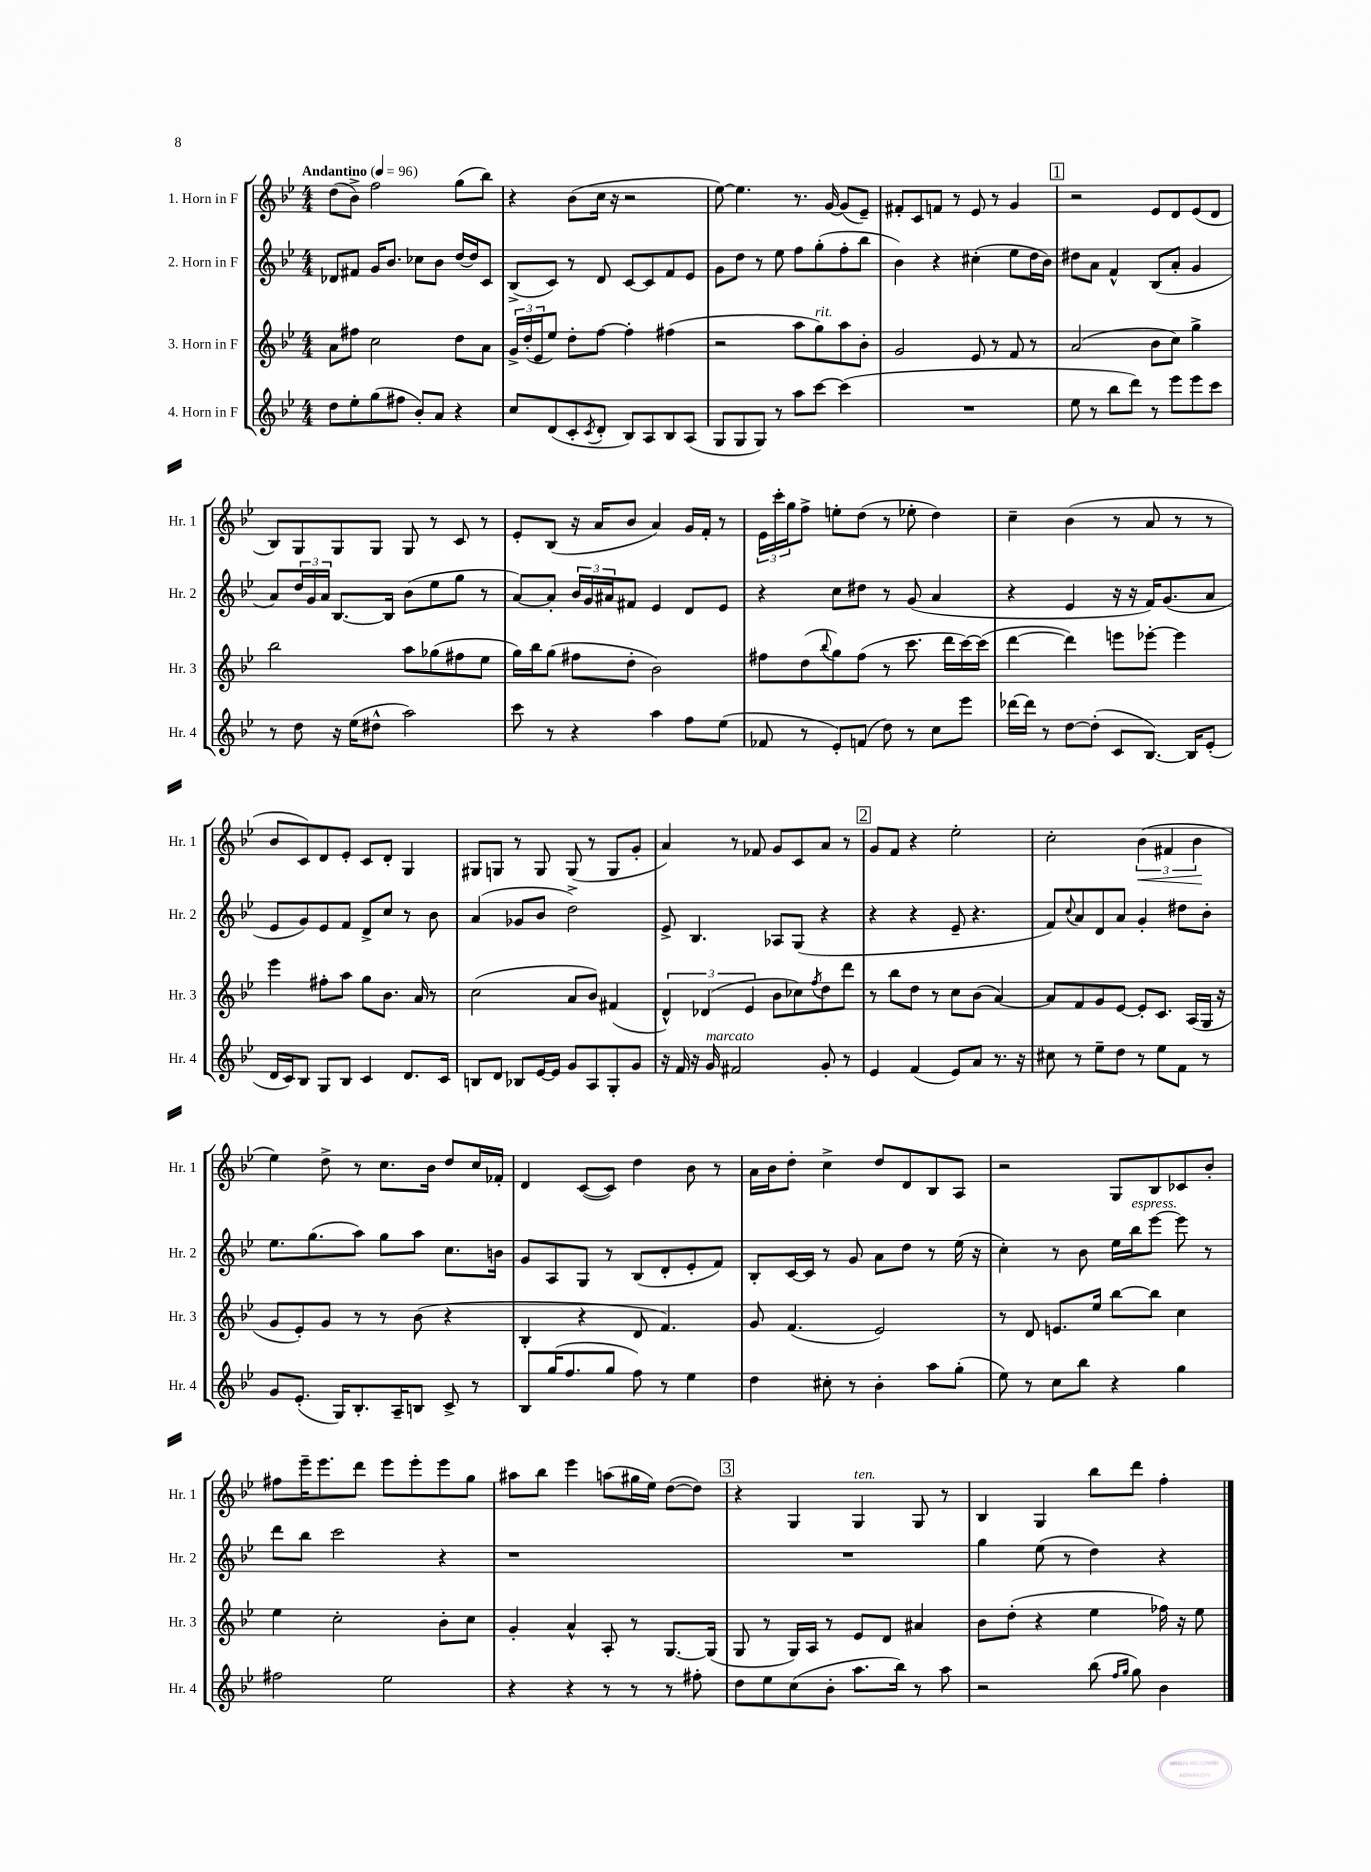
<<
\new StaffGroup <<
\new Staff = "s0" \with { instrumentName = "1. Horn in F" shortInstrumentName = "Hr. 1" } {
    \clef treble \key bes \major \numericTimeSignature \time 4/4 \tempo "Andantino" 4 = 96
    d''8( bes'8->) f''2 g''8( bes''8) |
    r4 bes'8( c''16 r16 r2 |
    ees''8~) ees''4. r8. g'16~ g'8( ees'8--) |
    fis'8-. c'8 f'8 r8 ees'8 r8 g'4 |
    \mark \markup { \box "1" } r2 ees'8 d'8 ees'8( d'8 |
    bes8) g8 g8 g8 g8 r8 c'8 r8 |
    ees'8-. bes8( r16 a'16 bes'8 a'4) g'16 f'16-. r8 |
    \tuplet 3/2 { ees'16 c'''16-. g''16 } f''8-> e''8-. d''8( r8 ees''8-. d''4) |
    c''4-- bes'4( r8 a'8 r8 r8 |
    bes'8 c'8) d'8 ees'8-. c'8 d'8-. g4 |
    gis8 g8 r8 g8 g8( r8 g8 g'8-. |
    a'4) r8 fes'8 g'8 c'8 a'8 r8 |
    \mark \markup { \box "2" } g'8 f'8 r4 ees''2-. |
    c''2-. \tuplet 3/2 { bes'4\<( fis'4 bes'4\! } |
    ees''4) d''8-> r8 c''8. bes'16 d''8 c''16 fes'16-. |
    d'4 c'8~( c'8) d''4 bes'8 r8 |
    a'16 bes'16 d''8-. c''4-> d''8 d'8 bes8 a8 |
    r2 g8 bes8 ces'8 bes'8-. |
    fis''8 ees'''16-- ees'''8. d'''8 ees'''8 ees'''8-. ees'''8 g''8 |
    ais''8 bes''8 ees'''4 a''8( gis''16 ees''16) d''8~( d''8) |
    \mark \markup { \box "3" } r4 g4 g4^\markup { \italic "ten." } g8 r8 |
    bes4 g4 bes''8 d'''8 f''4-. \bar "|." |
}
\new Staff = "s1" \with { instrumentName = "2. Horn in F" shortInstrumentName = "Hr. 2" } {
    \clef treble \key bes \major \numericTimeSignature \time 4/4
    des'8 fis'8 g'16 bes'8. ces''8 bes'8 d''16~ d''16 c'8 |
    bes8->( c'8) r8 d'8 c'8~ c'8 f'8 ees'8 |
    g'8 d''8 r8 ees''8 f''8 g''8-.( f''8-. bes''8 |
    bes'4) r4 cis''4-.( ees''8 d''16 bes'16) |
    \mark \markup { \box "1" } dis''8 a'8 f'4-^ bes8( a'8-. g'4 |
    a'8) \tuplet 3/2 { d''16 g'16 a'16 } bes8.~ bes16 bes'8( ees''8 g''8 r8 |
    a'8~) a'8-. \tuplet 3/2 { bes'16 g'16 ais'16 } fis'8 ees'4 d'8 ees'8 |
    r4 c''8 dis''8 r8 g'8( a'4 |
    r4 ees'4 r16 r16 f'16) g'8.( a'8 |
    ees'8 g'8) ees'8 f'8 d'8-> c''8 r8 bes'8 |
    a'4( ges'8 bes'8 d''2->) |
    ees'8-> bes4. aes8 g8( r4 |
    \mark \markup { \box "2" } r4 r4 ees'8-- r4. |
    f'8) \appoggiatura { c''8 } a'8 d'8 a'8 g'4-. dis''8 bes'8-. |
    ees''8. g''8.( a''8) g''8 a''8 c''8. b'16 |
    g'8 a8 g8 r8 bes8( d'8-. ees'8-. f'8) |
    bes8-. c'16~ c'16 r8 g'8 a'8 d''8 r8 ees''16( r16 |
    c''4-.) r8 bes'8 ees''16 bes''16^\markup { \italic "espress." } ees'''8~ ees'''8 r8 |
    d'''8 bes''8 c'''2 r4 |
    r1 |
    \mark \markup { \box "3" } R1 |
    g''4 ees''8( r8 d''4) r4 \bar "|." |
}
\new Staff = "s2" \with { instrumentName = "3. Horn in F" shortInstrumentName = "Hr. 3" } {
    \clef treble \key bes \major \numericTimeSignature \time 4/4
    a'8 fis''8 c''2 d''8 a'8 |
    \tuplet 3/2 { g'16-> d''16-.( ees'16 } ees''8) d''8-. f''8~ f''4-. fis''4( |
    r2 a''8 g''8^\markup { \italic "rit." }) a''8 bes'8-. |
    g'2 ees'8 r8 f'8 r8 |
    \mark \markup { \box "1" } a'2( bes'8 c''8) g''4-> |
    bes''2 a''8 ges''8( fis''8 ees''8 |
    g''16) bes''16 g''8( fis''8 d''8-. bes'2) |
    fis''8 d''8( \appoggiatura { bes''8 } g''8) fis''8( r8 c'''8. d'''16 c'''16~) c'''16( |
    d'''4~ d'''4) e'''8 ees'''8~-. ees'''4 |
    ees'''4 fis''8-. a''8 g''8 bes'8. a'16 r8 |
    c''2( a'8 bes'8) fis'4( |
    \tuplet 3/2 { d'4-^) des'4( ees'4 } bes'8 ces''8) \acciaccatura { f''8 } d''8 d'''8 |
    \mark \markup { \box "2" } r8 bes''8 d''8 r8 c''8 bes'8( a'4~) |
    a'8 f'8 g'8 ees'8~ ees'8-. c'8. a16( g16 r16 |
    g'8 ees'8-.) g'8 r8 r8 bes'8( r4 |
    bes4-. r4 d'8 f'4.) |
    g'8 f'4.( ees'2) |
    r8 d'8 e'8. ees''16 bes''8~ bes''8 c''4 |
    ees''4 c''2-. bes'8-. c''8 |
    g'4-. a'4-^ a8-. r8 g8.~ g16( |
    \mark \markup { \box "3" } g8 r8 g16) a16 r8 ees'8 d'8 ais'4 |
    bes'8 d''8-.( r4 ees''4 fes''16) r16 ees''8 \bar "|." |
}
\new Staff = "s3" \with { instrumentName = "4. Horn in F" shortInstrumentName = "Hr. 4" } {
    \clef treble \key bes \major \numericTimeSignature \time 4/4
    d''8 ees''8-. g''8( fis''8 bes'8-.) a'8 r4 |
    c''8 d'8( c'8-. \acciaccatura { c'8 } d'8-. bes8) a8 bes8 a8( |
    g8 g8 g8) r8 a''8 c'''8~ c'''4( |
    R1 |
    \mark \markup { \box "1" } ees''8 r8 bes''8 d'''8) r8 ees'''8 ees'''8 c'''8 |
    r8 d''8 r16 ees''16( dis''8-^ a''2) |
    c'''8 r8 r4 a''4 f''8 ees''8( |
    fes'8 r8 ees'8-.) f'8( d''8) r8 c''8 ees'''8 |
    des'''16~ des'''16 r8 d''8~ d''8-.( c'8 bes8.~) bes16 ees'8-.( |
    d'16 c'16) bes8 g8 bes8 c'4 d'8. c'16 |
    b8 d'8 bes8 ees'16~ ees'16 g'8 a8 g8-. g'8 |
    r16 f'16 r16 g'16^\markup { \italic "marcato" } fis'2 g'8-. r8 |
    \mark \markup { \box "2" } ees'4 f'4( ees'8) a'8 r8. r16 |
    cis''8 r8 ees''8-- d''8 r8 ees''8 f'8 r8 |
    g'8 ees'8.-.( g16) bes8.-. a16-- b8 c'8-> r8 |
    bes8 g''16( f''8. g''8 f''8) r8 ees''4 |
    d''4 cis''8-. r8 bes'4-. a''8 g''8-.( |
    ees''8) r8 c''8 bes''8 r4 g''4 |
    fis''2 ees''2 |
    r4 r4 r8 r8 r8 fis''8-. |
    \mark \markup { \box "3" } d''8 ees''8 c''8( bes'8-. a''8. bes''16) r8 a''8 |
    r2 bes''8( \grace { f''16 g''16 } g''8) bes'4 \bar "|." |
}
>>
>>
\layout { \context { \Score \remove "Bar_number_engraver" } }
